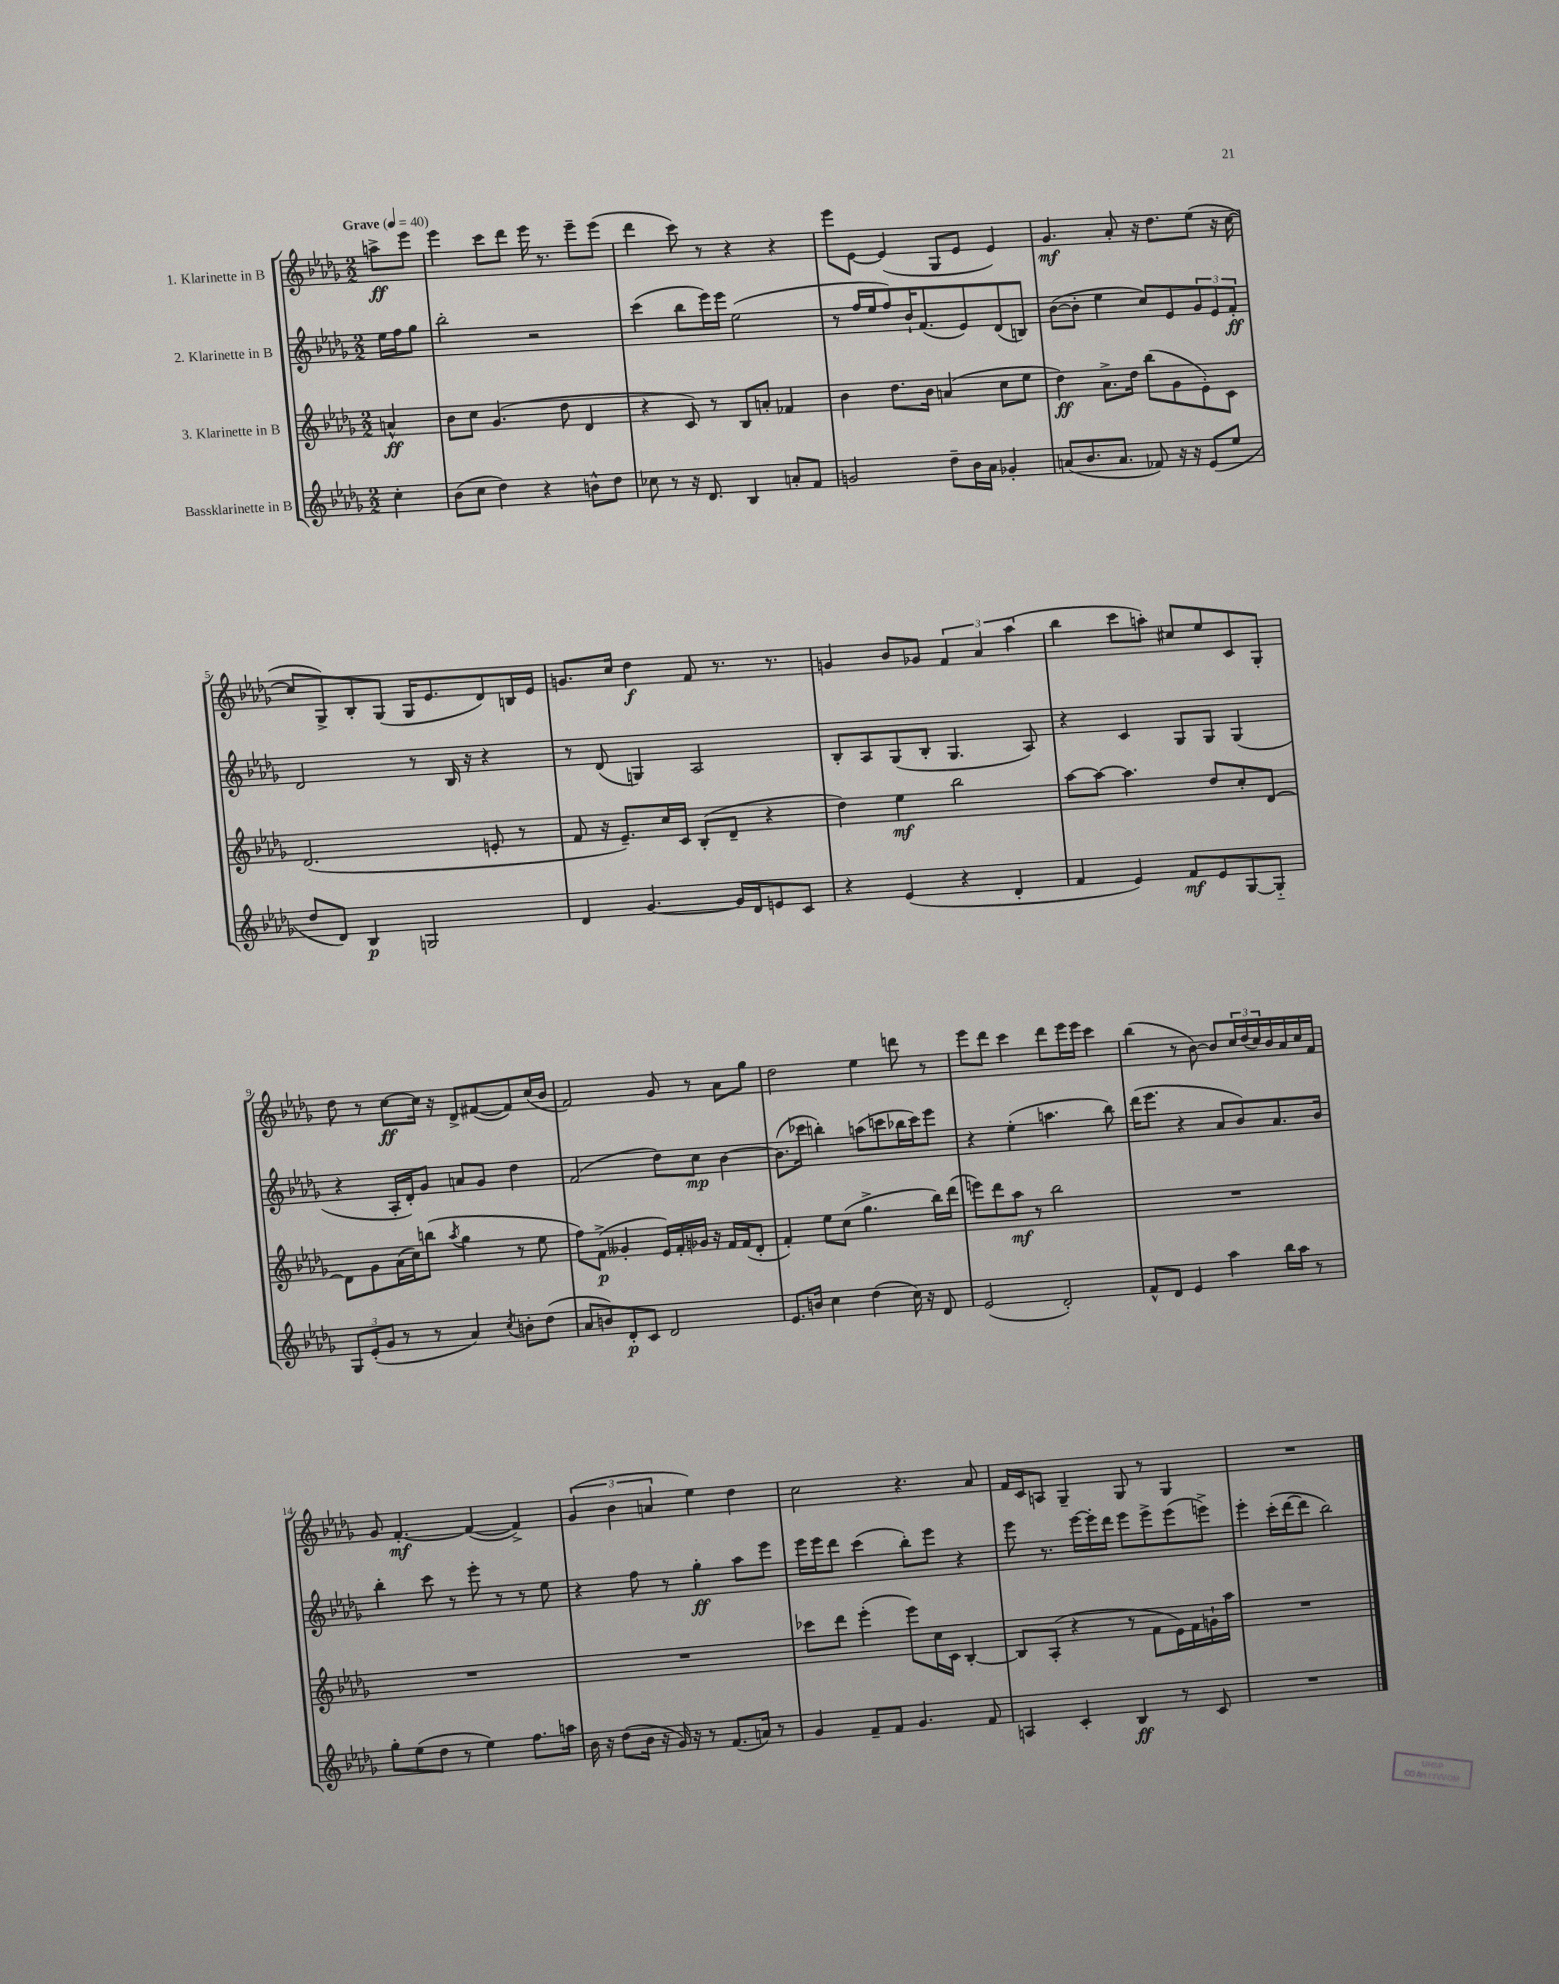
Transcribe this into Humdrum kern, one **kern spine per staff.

**kern	**dynam	**kern	**dynam	**kern	**dynam	**kern	**dynam
*part4	*part4	*part3	*part3	*part2	*part2	*part1	*part1
*staff4	*staff4	*staff3	*staff3	*staff2	*staff2	*staff1	*staff1
*I"Bassklarinette in B	*	*I"3. Klarinette in B	*	*I"2. Klarinette in B	*	*I"1. Klarinette in B	*
*clefG2	*	*clefG2	*	*clefG2	*	*clefG2	*
*k[b-e-a-d-g-]	*	*k[b-e-a-d-g-]	*	*k[b-e-a-d-g-]	*	*k[b-e-a-d-g-]	*
*M2/2	*	*M2/2	*	*M2/2	*	*M2/2	*
*MM40	*	*MM40	*	*MM40	*	*MM40	*
=	=	=	=	=	=	=	=
!	!	!	!	!	!	!LO:TX:a:B:t=Grave	!
4cc'\	.	4an^^/	ff	16ee-\LL	.	8aan^\L	ff
.	.	.	.	16ff\J	.	.	.
.	.	.	.	8gg-\J	.	8eee-\J	.
=1	=1	=1	=1	=1	=1	=1	=1
(8b-\L	.	8b-\L	.	2bb-'\	.	4eee-\	.
8cc\J	.	8cc\J	.	.	.	.	.
4dd-\)	.	(4.g-/	.	.	.	8ccc\L	.
.	.	.	.	.	.	8ddd-\J	.
4r	.	.	.	2r	.	16eee-\	.
.	.	.	.	.	.	8.r	.
.	.	8dd-\	.	.	.	.	.
8bn^^\L	.	4d-/	.	.	.	8eee-~\L	.
8dd-\J	.	.	.	.	.	(8eee-\J	.
=2	=2	=2	=2	=2	=2	=2	=2
8cc-X\	.	4r	.	(4ccc\	.	4ddd-\	.
8r	.	.	.	.	.	.	.
16r	.	8c/)	.	8bb-\L	.	8ccc\)	.
8.d-/	.	.	.	.	.	.	.
.	.	8r	.	16eee-\L)	.	8r	.
.	.	.	.	16eee-\JJ	.	.	.
4B-/	.	8B-/L	.	(2ee-\	.	4r	.
.	.	8an'/J	.	.	.	.	.
8an'/L	.	4f-X/	.	.	.	4r	.
8f/J	.	.	.	.	.	.	.
=3	=3	=3	=3	=3	=3	=3	=3
2gn/	.	4b-\	.	8r	.	8eee-\L	.
.	.	.	.	16ff/LL	.	[8e-\J	.
.	.	.	.	16ee-/J	.	.	.
.	.	8.dd-\L	.	8ff/)	.	(4e-/]	.
.	.	.	.	16b-`/K	.	.	.
.	.	16b-\Jk	.	(8.f/	.	.	.
8dd-~\L	.	(4an/	.	.	.	8G-/L	.
16b-\L	.	.	.	8e-/)	.	8e-/J	.
16a-\JJ	.	.	.	.	.	.	.
4g-X'/	.	8cc\L	.	(8d-/	.	4e-/)	.
.	.	8ee-\J	.	8Bn/J)	.	.	.
=4	=4	=4	=4	=4	=4	=4	=4
(8an/L	.	4dd-\)	ff	([8b-\L	.	4.g-/	mf
8.b-/	.	.	.	8b-'\J]	.	.	.
.	.	8.a-^\L	.	4ee-\	.	.	.
8.a/J	.	.	.	.	.	.	.
.	.	.	.	.	.	8a-'/	.
.	.	16dd-\Jk	.	.	.	.	.
8f-X/)	.	(8bb-\L	.	8cc/L)	.	16r	.
.	.	.	.	.	.	8.dd-\L	.
16r	.	8g-\	.	8e-/	.	.	.
16r	.	.	.	.	.	.	.
(8e-/L	.	8e-'\)	.	12g-/	.	(8ee-\J	.
.	.	.	.	12e-/	.	.	.
8ee-/J	.	8c\J	.	.	.	16r	.
.	.	.	.	12f'/J	ff	.	.
.	.	.	.	.	.	[16cc\	.
!!LO:LB:g=z
=5	=5	=5	=5	=5	=5	=5	=5
8dd-/L	.	(2.d-/	.	2d-/	.	8cc/L]	.
8d-/J)	.	.	.	.	.	8G-^/)	.
4B-/	p	.	.	.	.	8B-'/	.
.	.	.	.	.	.	(8G-/J	.
2Gn/	.	.	.	8r	.	16G-/KL	.
.	.	.	.	.	.	8.e-/	.
.	.	.	.	16B-/	.	.	.
.	.	.	.	16r	.	.	.
.	.	8en'/	.	4r	.	8d-/)	.
.	.	8r	.	.	.	16Bn/L	.
.	.	.	.	.	.	16e-/JJ	.
=6	=6	=6	=6	=6	=6	=6	=6
4d-/	.	8f/	.	8r	.	8.gn/L	.
.	.	16r	.	(8d-/	.	.	.
.	.	8.e-~/L)	.	.	.	16cc/Jk	.
[4.g-/	.	.	.	4Gn/)	.	4dd-\	f
.	.	16cc/L	.	.	.	.	.
.	.	16c/JJ	.	.	.	.	.
.	.	(8B-'/L	.	2A-/	.	8f/	.
16g-/LL]	.	8d-~/J	.	.	.	8.r	.
16d-/J	.	.	.	.	.	.	.
8en/	.	4r	.	.	.	.	.
.	.	.	.	.	.	8.r	.
8c/J	.	.	.	.	.	.	.
=7	=7	=7	=7	=7	=7	=7	=7
4r	.	4dd-\)	.	8B-'/L	.	4gn/	.
.	.	.	.	8A-/	.	.	.
(4e-/	.	4ee-\	mf	(8G-/	.	8b-/L	.
.	.	.	.	8B-'/J	.	8g-X/J	.
4r	.	2bb-\	.	4.G-/	.	6f/	.
.	.	.	.	.	.	6a-/	.
4d-'/	.	.	.	.	.	.	.
.	.	.	.	.	.	(6aa-\	.
.	.	.	.	8A-/)	.	.	.
=8	=8	=8	=8	=8	=8	=8	=8
4f/	.	[8aa-\L	.	4r	.	4bb-\	.
.	.	8aa-\J_	.	.	.	.	.
4e-/)	.	4.aa-\]	.	4c/	.	8ccc\L	.
.	.	.	.	.	.	8aan'\J)	.
8f/L	mf	.	.	8G-/L	.	8cc#X/L	.
8e-/	.	8dd-/L	.	8G-/J	.	8ee-/	.
[8G-/	.	8cc'/	.	(4G-/	.	8c/	.
8G-/J]	.	[8d-/J	.	.	.	8G-'/J	.
!!LO:LB:g=z
=9	=9	=9	=9	=9	=9	=9	=9
12G-/L	.	8d-\L]	.	4r	.	8dd-\	.
(12e-'/	.	.	.	.	.	.	.
.	.	8g-\	.	.	.	8r	.
12g-/J	.	.	.	.	.	.	.
8r	.	(16a-\L	.	16A-'/LL	.	[8cc\L	ff
.	.	16cc\J)	.	16d-'/J)	.	.	.
8r	.	(8bbn\J	.	8g-/J	.	16cc\Jk]	.
.	.	.	.	.	.	16r	.
.	.	8qaa-/	.	.	.	.	.
4a-/)	.	4gg-\	.	8an/L	.	8d-^/L	.
.	.	.	.	8g-/J	.	([8f#X/	.
8qcc/	.	.	.	.	.	.	.
8bn'\L	.	8r	.	4dd-\	.	8f#/])	.
(8dd-\J	.	8ee-\	.	.	.	(16cc/L	.
.	.	.	.	.	.	16b-/JJ	.
=10	=10	=10	=10	=10	=10	=10	=10
8a-/L	.	8ff\L)	.	(2f/	.	2f/)	.
8bn/)	.	(8f^\J	p	.	.	.	.
8d-'/	p	4g--X'/	.	.	.	.	.
8c/J	.	.	.	.	.	.	.
2d-/	.	16e-/LL)	.	8dd-\L)	.	8g-/	.
.	.	16f'/	.	.	.	.	.
.	.	16g-X/JJ	.	8cc\J	mp	8r	.
.	.	16r	.	.	.	.	.
.	.	16f/LL	.	[4b-\	.	8a-\L	.
.	.	(16f/J	.	.	.	.	.
.	.	8d-'/J	.	.	.	8gg-\J	.
=11	=11	=11	=11	=11	=11	=11	=11
8.e-/L	.	4f'/)	.	(8.b-\L]	.	2dd-\	.
16bn/Jk	.	.	.	16ccc-X\Jk	.	.	.
4cc\	.	8ee-\L	.	4bbn'\)	.	.	.
.	.	(8cc\J	.	.	.	.	.
(4dd-\	.	4.gg-^\	.	(8aan\L	.	4ee-\	.
.	.	.	.	8cccn\	.	.	.
16cc\)	.	.	.	16bb-X\L	.	8dddn\	.
16r	.	.	.	16ccc\J)	.	.	.
8d-/	.	16bb-\LL)	.	8eee-\J	.	8r	.
.	.	(16ddd-\JJ	.	.	.	.	.
=12	=12	=12	=12	=12	=12	=12	=12
(2e-/	.	8eeen\L)	.	4r	.	8eee-\L	.
.	.	8ddd-\	.	.	.	8ddd-\J	.
.	.	8aa-\J	mf	(4ee-'\	.	4ccc\	.
.	.	8r	.	.	.	.	.
2d-'/)	.	2bb-\	.	4.aan\	.	8ddd-\L	.
.	.	.	.	.	.	16eee-\L	.
.	.	.	.	.	.	16eee-\JJ	.
.	.	.	.	.	.	4ccc\	.
.	.	.	.	8bb-\)	.	.	.
=13	=13	=13	=13	=13	=13	=13	=13
8f^^/L	.	1r	.	(16ddd-\KL	.	(4bb-\	.
.	.	.	.	8.eee-\J	.	.	.
8d-/J	.	.	.	.	.	.	.
4e-/	.	.	.	4r	.	8r	.
.	.	.	.	.	.	[8b-\)	.
4aa-\	.	.	.	8a-/L	.	8b-/L]	.
.	.	.	.	8b-/)	.	24cc/L	.
.	.	.	.	.	.	(24dd-/	.
.	.	.	.	.	.	24cc/)	.
16bb-\LL	.	.	.	8.a-/	.	16b-/	.
16aa-\JJ	.	.	.	.	.	16a-/	.
8r	.	.	.	.	.	16cc/	.
.	.	.	.	16b-/Jk	.	16f/JJ	.
!!LO:LB:g=z
=14	=14	=14	=14	=14	=14	=14	=14
8gg-'\L	.	1r	.	4bb-'\	.	8g-/	.
(8ee-\	.	.	.	.	.	[4.f'/	mf
8dd-\J	.	.	.	8ccc\	.	.	.
8r	.	.	.	8r	.	.	.
4ee-\)	.	.	.	8eee-'\	.	(4f/_	.
.	.	.	.	8r	.	.	.
8.ff\L	.	.	.	8r	.	4f^/])	.
.	.	.	.	8ee-\	.	.	.
16aan\Jk	.	.	.	.	.	.	.
=15	=15	=15	=15	=15	=15	=15	=15
16b-\	.	1r	.	4r	.	(6g-/	.
16r	.	.	.	.	.	.	.
(8dd-\L	.	.	.	.	.	.	.
.	.	.	.	.	.	6b-\	.
16b-\Jk	.	.	.	8ff\	.	.	.
16r	.	.	.	.	.	.	.
.	.	.	.	.	.	6an/	.
16g-/)	.	.	.	8r	.	.	.
16r	.	.	.	.	.	.	.
8r	.	.	.	4gg-'\	ff	4ee-\)	.
(8.f/L	.	.	.	.	.	.	.
.	.	.	.	8aa-\L	.	4dd-\	.
16an/Jk)	.	.	.	.	.	.	.
8r	.	.	.	8eee-\J	.	.	.
=16	=16	=16	=16	=16	=16	=16	=16
4g-/	.	8ccc-X\L	.	16eee-\LL	.	2cc\	.
.	.	.	.	16eee-\J	.	.	.
.	.	8ddd-\J	.	8ddd-\J	.	.	.
8f~/L	.	(4eee-'\	.	(4ccc\	.	.	.
8f/J	.	.	.	.	.	.	.
4.g-/	.	8eee-\L)	.	8bb-'\L)	.	4.r	.
.	.	16cc\L	.	8eee-\J	.	.	.
.	.	16c\JJ	.	.	.	.	.
.	.	[4B-'/	.	4r	.	.	.
8f/	.	.	.	.	.	8a-/	.
=17	=17	=17	=17	=17	=17	=17	=17
4An/	.	8B-/L]	.	8eee-\	.	16f/LL	.
.	.	.	.	.	.	16c/J	.
.	.	(8A-'/J	.	8.r	.	8An/J	.
4c'/	.	4r	.	.	.	4G-~/	.
.	.	.	.	[16eee-\LL	.	.	.
.	.	.	.	16eee-'\]	.	.	.
.	.	.	.	16ddd-\JJ	.	.	.
4B-/	ff	8r	.	8eee-\L	.	8G-/	.
.	.	8f\L	.	8eee-^\	.	8r	.
8r	.	16e-\L)	.	(8eee-\	.	4G-/	.
.	.	16f\	.	.	.	.	.
8c/	.	16gn`\	.	8eeen^\J)	.	.	.
.	.	16aa-\JJ	.	.	.	.	.
=18	=18	=18	=18	=18	=18	=18	=18
1r	.	1r	.	4eee-'\	.	1r	.
.	.	.	.	(16ccc'\LL	.	.	.
.	.	.	.	[16ddd-\J	.	.	.
.	.	.	.	8ddd-\J]	.	.	.
.	.	.	.	2bb-\)	.	.	.
==	==	==	==	==	==	==	==
*-	*-	*-	*-	*-	*-	*-	*-
